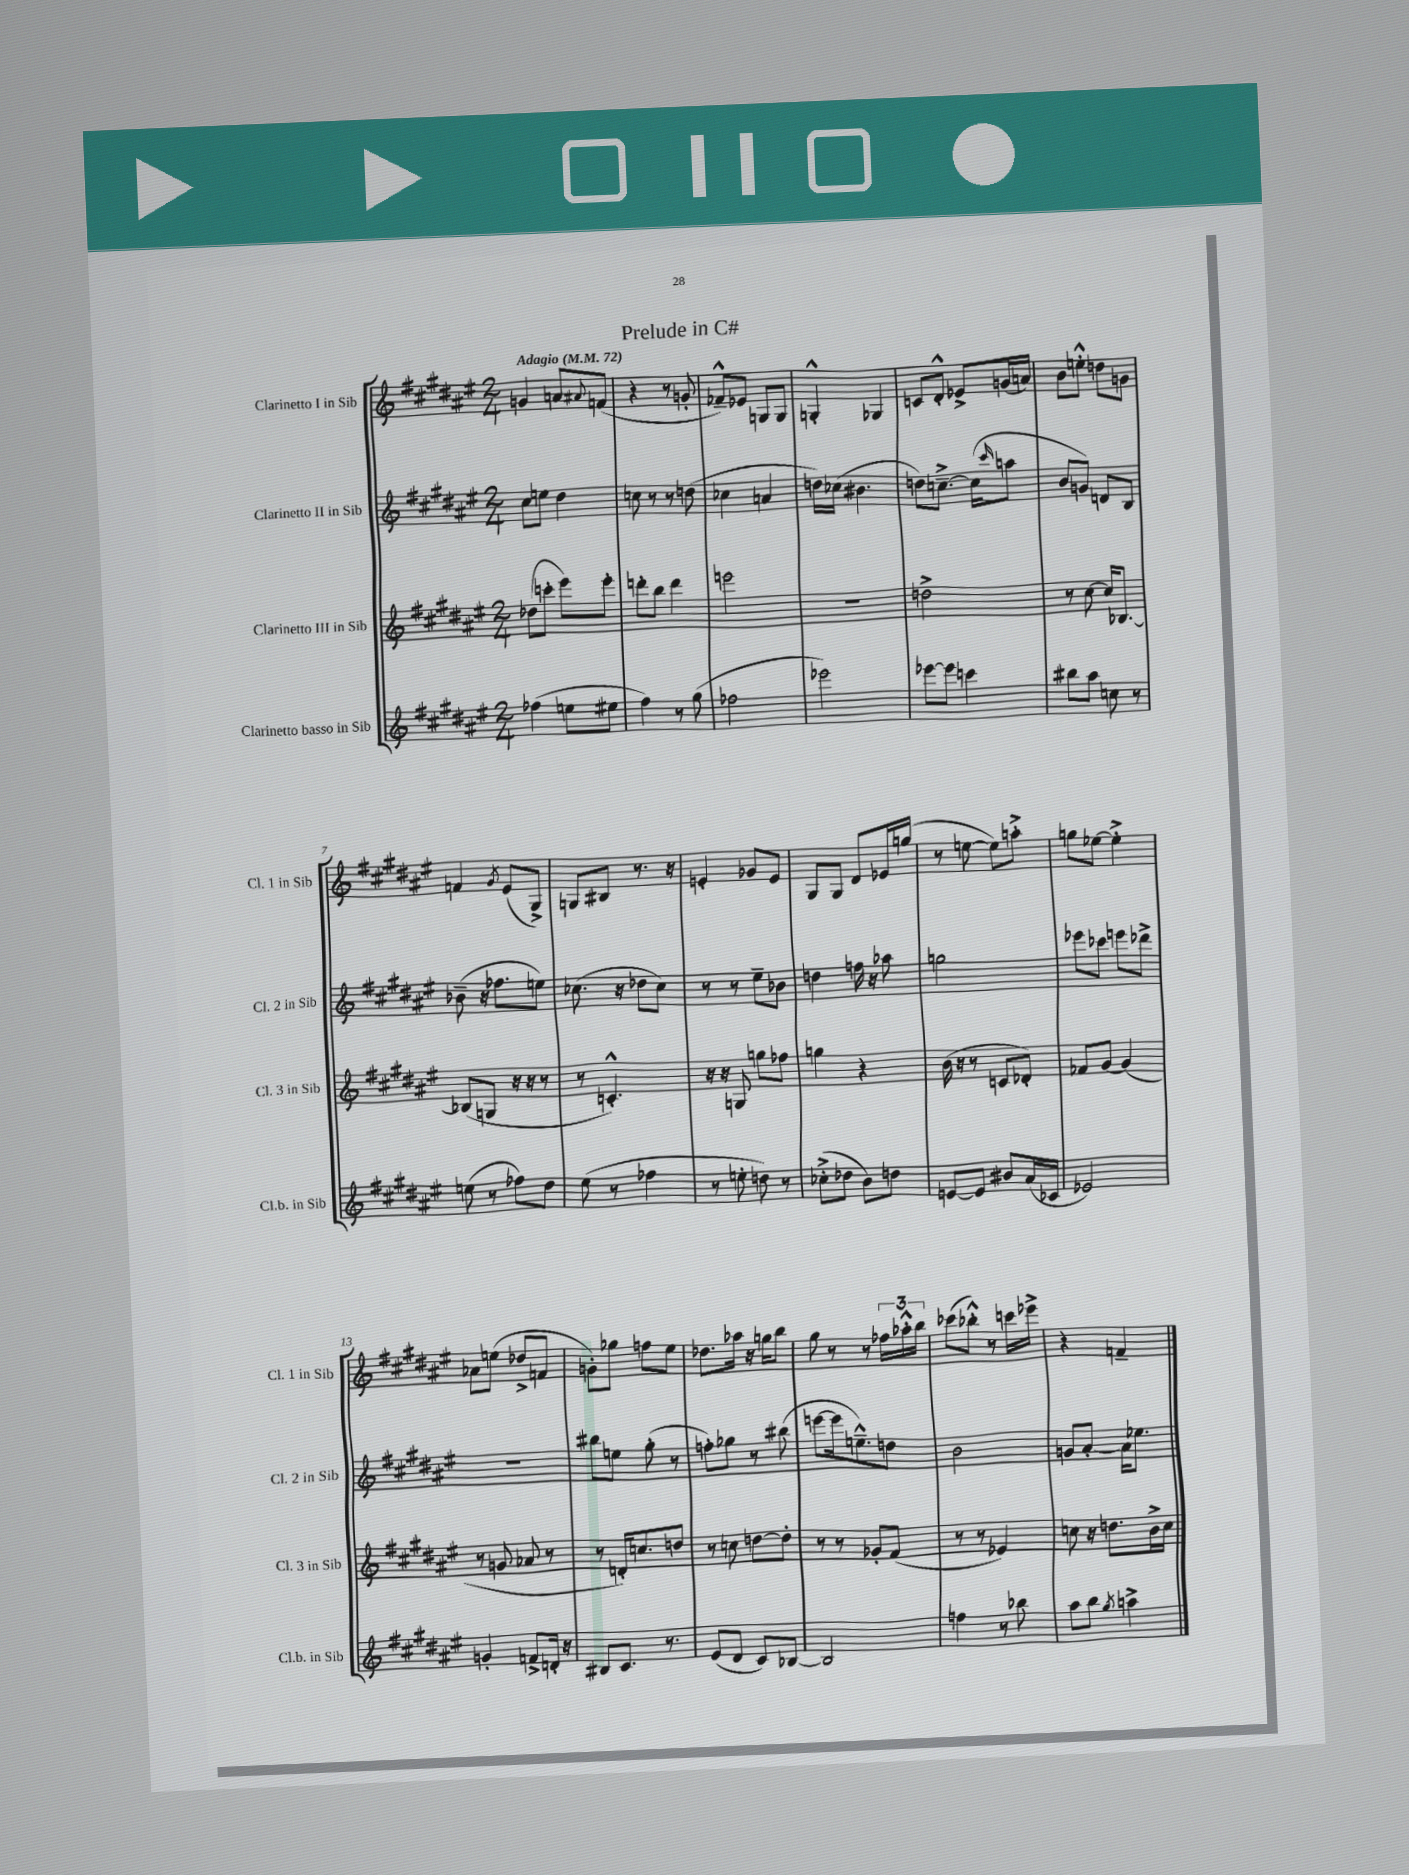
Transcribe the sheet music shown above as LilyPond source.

\header { title = "Prelude in C#" }
<<
\new StaffGroup <<
\new Staff = "s0" \with { instrumentName = "Clarinetto I in Sib" shortInstrumentName = "Cl. 1 in Sib" } {
    \clef treble \key fis \major \numericTimeSignature \time 2/4 \tempo "Adagio" 4 = 72
    g'4 a'8 \appoggiatura { ais'8 } f'8( |
    r4 r8 g'8-. |
    fes'8---^) ees'8 g8 g8 |
    g4-.-^ ges4 |
    c'8 dis'8-.-^ ees'8-> g'16( a'16) |
    b'8 e''8-.-^ d''8 g'8 |
    f'4 \acciaccatura { gis'8 } eis'8( gis8->) |
    g8 bis8 r8. r16 |
    e'4-. ges'8 e'8 |
    gis8 gis8 dis'8 ees'16 g''16( |
    r8 e''8~ e''8) a''8-.-> |
    g''8 ees''8~ ees''4-.-> |
    aes'8 e''8( des''8-> f'8 |
    g'8-.) ges''8 f''8 eis''8 |
    des''8. aes''16 r16 g''16 b''8 |
    gis''8 r8 r8 \tuplet 3/2 { fes''16 aes''16-.-^ b''16 } |
    ces'''8( bes''8-.-^) r8 c'''16 ees'''16-> |
    r4 f'4-- \bar "|." |
}
\new Staff = "s1" \with { instrumentName = "Clarinetto II in Sib" shortInstrumentName = "Cl. 2 in Sib" } {
    \clef treble \key fis \major \numericTimeSignature \time 2/4
    cis''8 e''8 dis''4 |
    c''8 r8 r8 d''8( |
    ces''4 a'4 |
    d''16) ces''16( bis'4. |
    d''8) c''8.~---> c''16( \grace { cis'''16 } a''8 |
    b'8 g'8) d'8 b8 |
    bes'8--( r16 fes''8. e''8) |
    ces''8.( r16 des''8 ces''8) |
    r8 r8 eis''8-- bes'8 |
    d''4 f''16 r16 aes''8 |
    g''2 |
    ees'''8 ces'''8 e'''8 des'''8-> |
    r2 |
    bis''8 e''8 gis''8-.( r8 |
    f''8-.) ges''8 r8 bis''8( |
    e'''8~ e'''16 e''8.---^) d''8 |
    b'2 |
    g'8 ais'8~-. ais'16 ees''8. \bar "|." |
}
\new Staff = "s2" \with { instrumentName = "Clarinetto III in Sib" shortInstrumentName = "Cl. 3 in Sib" } {
    \clef treble \key fis \major \numericTimeSignature \time 2/4
    des''8( c'''8-. eis'''8) eis'''8-. |
    d'''8-. b''8 d'''4 |
    e'''2 |
    r2 |
    d''2-> |
    r8 cis''8~ cis''16 bes8.~ |
    bes8( g8 r16 r16 r8 |
    r8 c'4.-.-^) |
    r16 r16 g8 g''8 fes''8 |
    g''4 r4 |
    b'16( r16 r8 c'8 des'8-.) |
    fes'8 gis'8~ gis'4( |
    r8 g'8 aes'8 r8 |
    r8 d'16-.) c''8. d''8 |
    r8 c''8 d''8~ d''8-. |
    r8 r8 ges'8-. fis'8( |
    r8 r8 ees'4) |
    c''8 r16 d''8. b'16-> c''16 \bar "|." |
}
\new Staff = "s3" \with { instrumentName = "Clarinetto basso in Sib" shortInstrumentName = "Cl.b. in Sib" } {
    \clef treble \key fis \major \numericTimeSignature \time 2/4
    fes''4( e''8 eis''8 |
    fis''4) r8 gis''8( |
    fes''2 |
    ees'''2) |
    ees'''8~ ees'''8 c'''4 |
    bis''8 ais''8 c''8 r8 |
    e''8( r8 fes''8) dis''8 |
    eis''8( r8 fes''4 |
    r8 e''8-. d''8) r8 |
    ces''8-.->( des''8 b'8) d''8 |
    e'8~ e'8 bis'8 ais'16( ces'16 |
    ees'2) |
    g'4-. f'8-> d'16-. r16 |
    bis8 cis'8. r8. |
    eis'8( dis'8 cis'8) bes8~ |
    bes2 |
    f''4 r8 bes''8 |
    ais''8 b''8 \acciaccatura { gis''8 } a''4-> \bar "|." |
}
>>
>>
